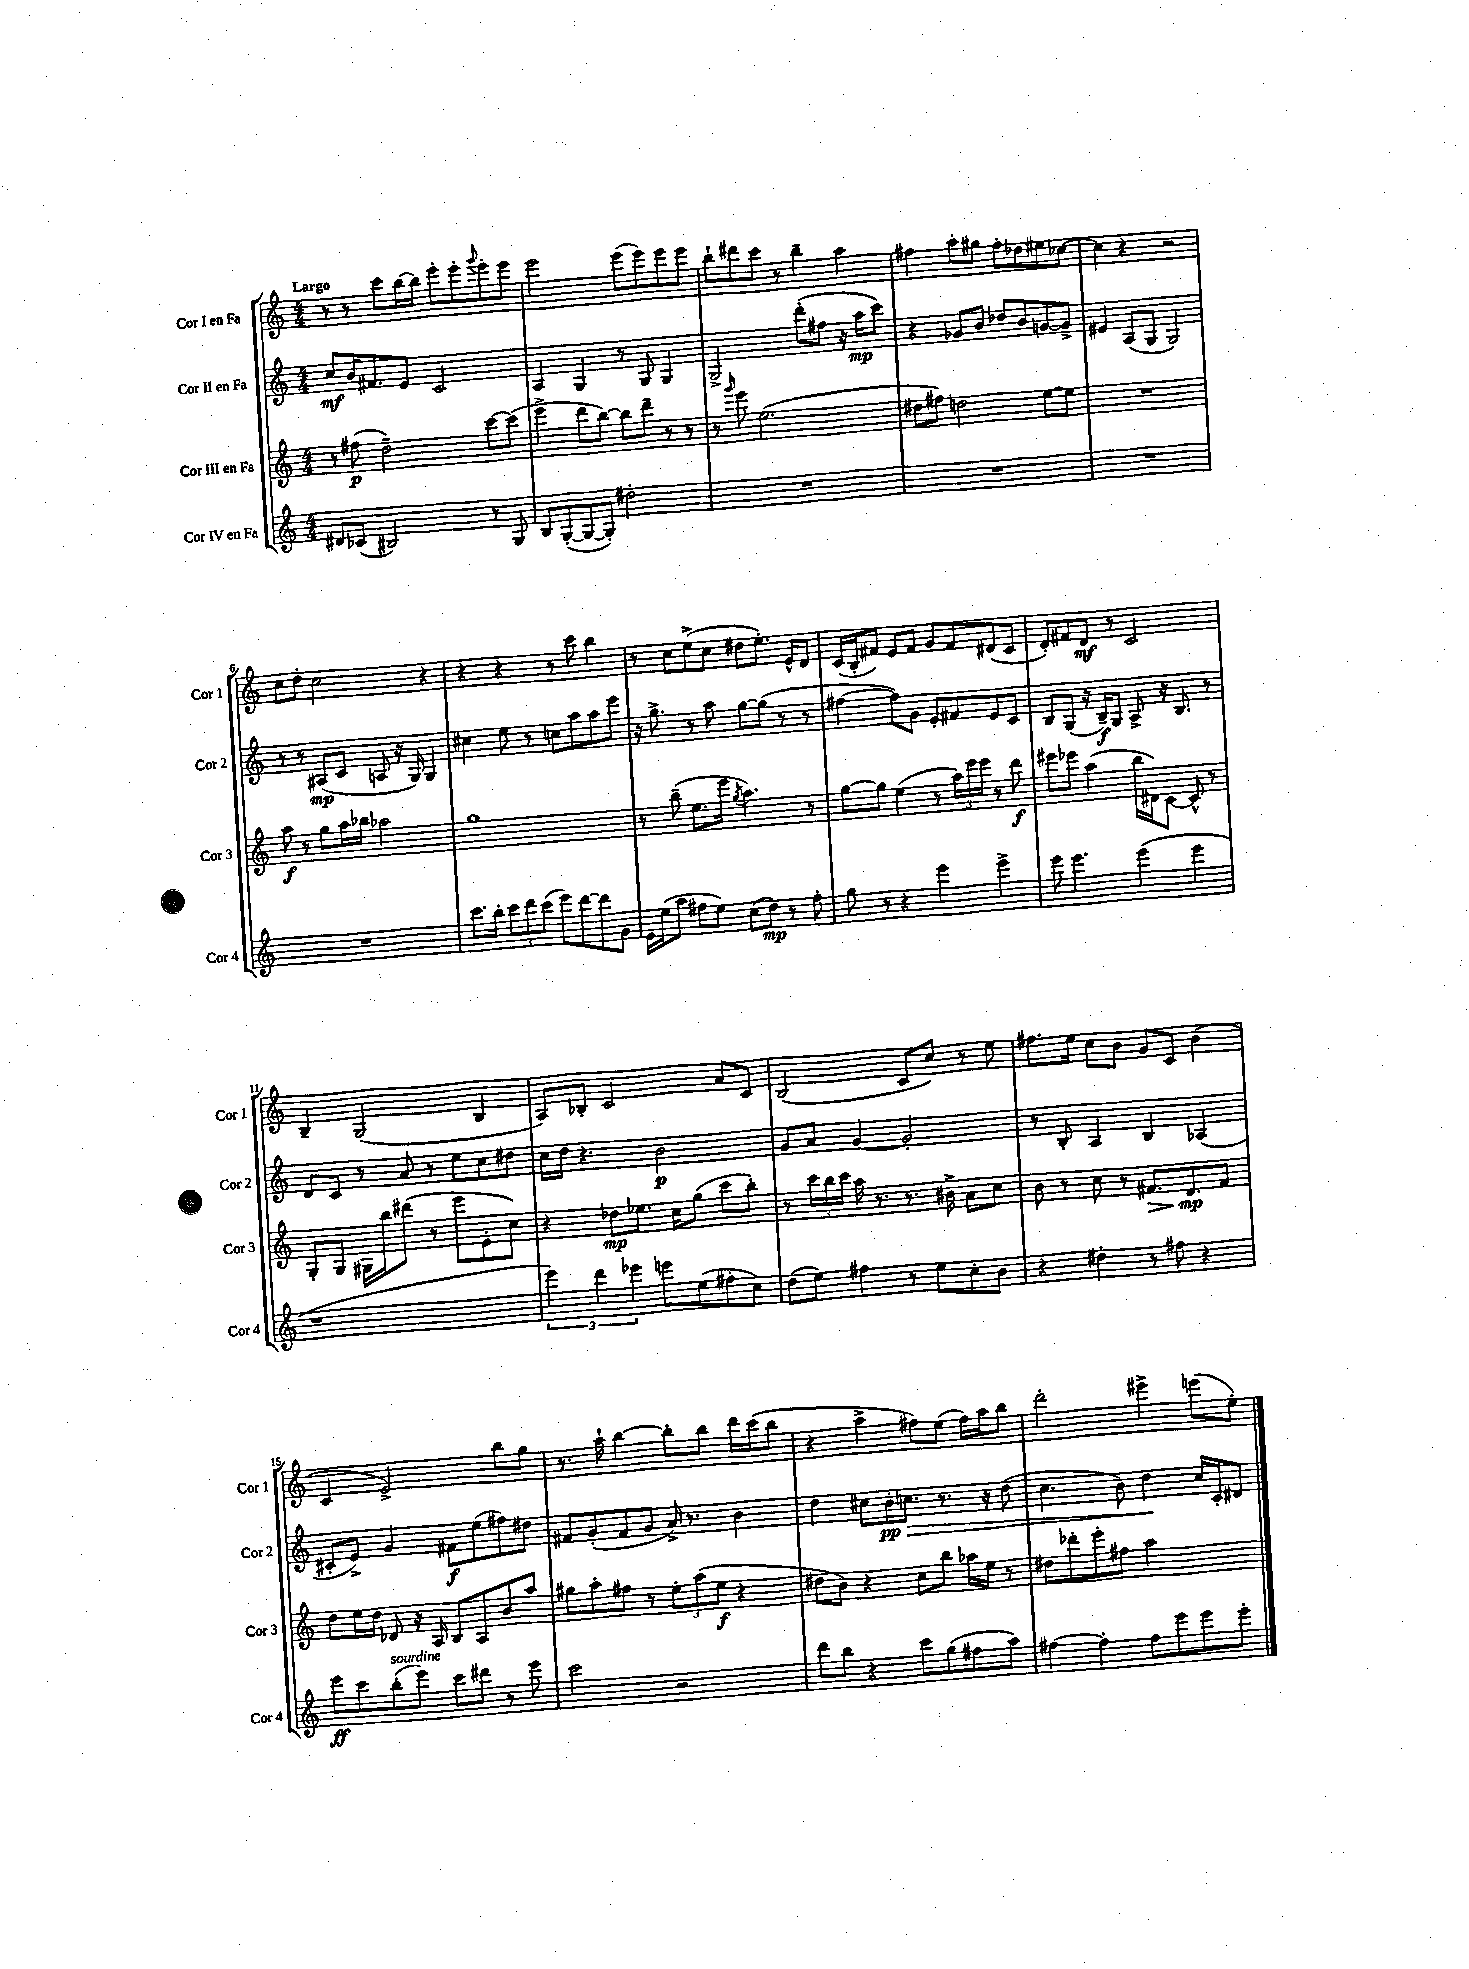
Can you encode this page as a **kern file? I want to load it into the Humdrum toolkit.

**kern	**kern	**kern	**kern
*staff4	*staff3	*staff2	*staff1
*clefG2	*clefG2	*clefG2	*clefG2
*k[]	*k[]	*k[]	*k[]
*M4/4	*M4/4	*M4/4	*M4/4
8d#	8r	8cc	8r
(8c-	(8ff#	16b	8r
.	.	8.f#	.
2B#)	2dd~)	.	8ccc
.	.	8e	[16bb
.	.	.	16bb]
.	.	2c	8eee'
.	.	.	8eee'
.	.	.	8qqggg
8r	[8ccc	.	8eee'
8G	(8ccc]	.	8eee
=	=	=	=
8B	4eee^	4A	2eee
([8G'	.	.	.
8G_	8ddd	4G	.
8G'])	[8bb)	.	.
2dd#'	8bb]	8r	(8eee
.	8ddd~	8G	8eee)
.	8r	4G	8eee
.	8r	.	8eee
=	=	=	=
1r	8r	2G^	8bb`
.	16qqggg	.	.
.	8eee	.	8ddd#
.	(2.ee	.	8ccc
.	.	.	8r
.	.	(8ddd'	4bb~
.	.	8ff#	.
.	.	16r	4aa
.	.	16aa	.
.	.	8ccc)	.
=	=	=	=
1r	8dd#	4r	4ff#
.	8ff#)	.	.
.	2dd	8g-	8aa'
.	.	8b	8gg#
.	.	8dd-	8ff#'
.	.	8b	8dd-
.	[8ee	[8g	8ee#
.	8ee]	8g^]	[8cc-
=	=	=	=
1r	1r	4e#	4cc-]
.	.	(8A	4r
.	.	8G	.
.	.	2G)	2r
=	=	=	=
1r	8aa	8r	8cc
.	8r	8r	8dd'
.	8gg	(8A#	2cc
.	16aa	8c	.
.	16bb-	.	.
.	2aa-	8A	.
.	.	16r	.
.	.	16G)	.
.	.	4G	4r
=	=	=	=
8.ccc	1gg	4cc#	4r
16bb'	.	.	.
12ccc	.	8ee	4r
12ddd	.	.	.
.	.	8r	.
(12ccc	.	.	.
8eee)	.	8cc	8r
[8ddd	.	8aa	8ccc
8ddd]	.	8aa	4bb
8g	.	8eee	.
=	=	=	=
16e	8r	16r	8r
(16ee	.	8.gg^	.
8aa	(8bb~	.	8cc
8ff#	8.ee	8r	(8ee^
8ee)	.	8aa	8cc
.	16eee	.	.
.	8qgg	.	.
(8cc	4.aa)	[8gg	8dd#
8dd)	.	(8gg]	8.ee')
8r	.	8r	.
.	.	.	16e^^
8ff#'	8r	8r	8d
=	=	=	=
8gg	[8gg	[4ff#	(16c
.	.	.	16B'
8r	8gg]	.	8f#)
4r	(4ee	8ff#])	8e
.	.	8g	8f#
4eee	8r	8e'	8g
.	24aa)	8f#	8f#
.	24eee	.	.
.	24eee	.	.
4eee^	8r	8e	(8d#
.	8ddd	8c	8c
=	=	=	=
8eee	8eee#	8B	8d')
4.eee	8eee-	(8G	8f#
.	(4aa	16r	8d
.	.	16B~)	.
.	.	8G	8r
(4eee	16bb	8A^	2c
.	16d#)	.	.
.	[8c	16r	.
.	.	8.B	.
4eee	8c^^]	.	.
.	8r	8r	.
=	=	=	=
1r	8G'	8d	4B~
.	8G	8c	.
.	16G#	8r	(2G
.	16bb	.	.
.	(8ddd#	8a	.
.	8r	8r	.
.	8eee	8ee	.
.	8e'	8cc	4B
.	8cc)	8dd#	.
=	=	=	=
6eee)	4r	16cc	8A)
.	.	16dd	.
.	.	4.r	8B-'
6ddd	.	.	.
.	8dd-	.	2c
6eee-	.	.	.
.	8.ee-	.	.
8eee	.	2b	.
.	16cc	.	.
(8ee	(8gg	.	.
8ff#'	8ccc	.	8a
8cc)	8bb')	.	8c
=	=	=	=
(8dd	8r	8g	(2B
8ee)	24ccc	8a	.
.	24bb	.	.
.	24ccc	.	.
4ff#	16aa	[4g	.
.	8.r	.	.
8r	8.r	2g']	8c
8ee	.	.	8cc)
.	16b#^	.	.
8cc'	8a	.	8r
8b	8cc	.	8ee
=	=	=	=
4r	8b	8r	8.ff#
.	8r	8B'	.
.	.	.	16ee
4dd#'	8cc	4A	8cc
.	8r	.	8b
8r	8.f#	4B	8g
8ff#	.	.	8c
.	8.d	.	.
4r	.	(4A-	(4b
.	8f#	.	.
=	=	=	=
8eee	8dd	8c#'	4c
8ccc	16ee	8e^)	.
.	16dd	.	.
(8bb'	8d-	4g	2e^)
8eee)	16r	.	.
.	16A	.	.
8ccc	8B	8f#	.
8ddd#	8A	(8ee	.
8r	8b	8ff#)	8bb
8eee	8aa	8dd#	8gg
=	=	=	=
2ccc	8gg#	8f#	8.r
.	8aa'	(8g'	.
.	.	.	16aa`
.	8ff#	8f#	[4bb
.	8r	8g	.
2r	12ee'	16a^)	8bb']
.	.	8.r	.
.	(12aa	.	.
.	.	.	8bb
.	12ee	.	.
.	4r	4b	16ddd
.	.	.	(16ccc
.	.	.	8bb
=	=	=	=
8ddd	8dd#	4dd	4r
8bb	8b)	.	.
4r	4r	8cc#	4aa^
.	.	16b'	.
.	.	8.cc	.
8ccc	8cc	.	8ff#)
(8gg	8bb	8.r	(8ee
8ff#	16aa-	.	16ff#)
.	16ee	16r	16aa
8aa)	8r	(8dd	8bb
=	=	=	=
[4ff#	8dd#	4.cc	2ddd'
.	8ddd-'	.	.
4ff#']	8eee'	.	.
.	8ff#	8b)	.
8ff#	2aa	4dd	4eee#^
8eee	.	.	.
8eee	.	16cc	(8eee
.	.	16c'	.
8eee'	.	8d#	8ee')
==	==	==	==
*-	*-	*-	*-
